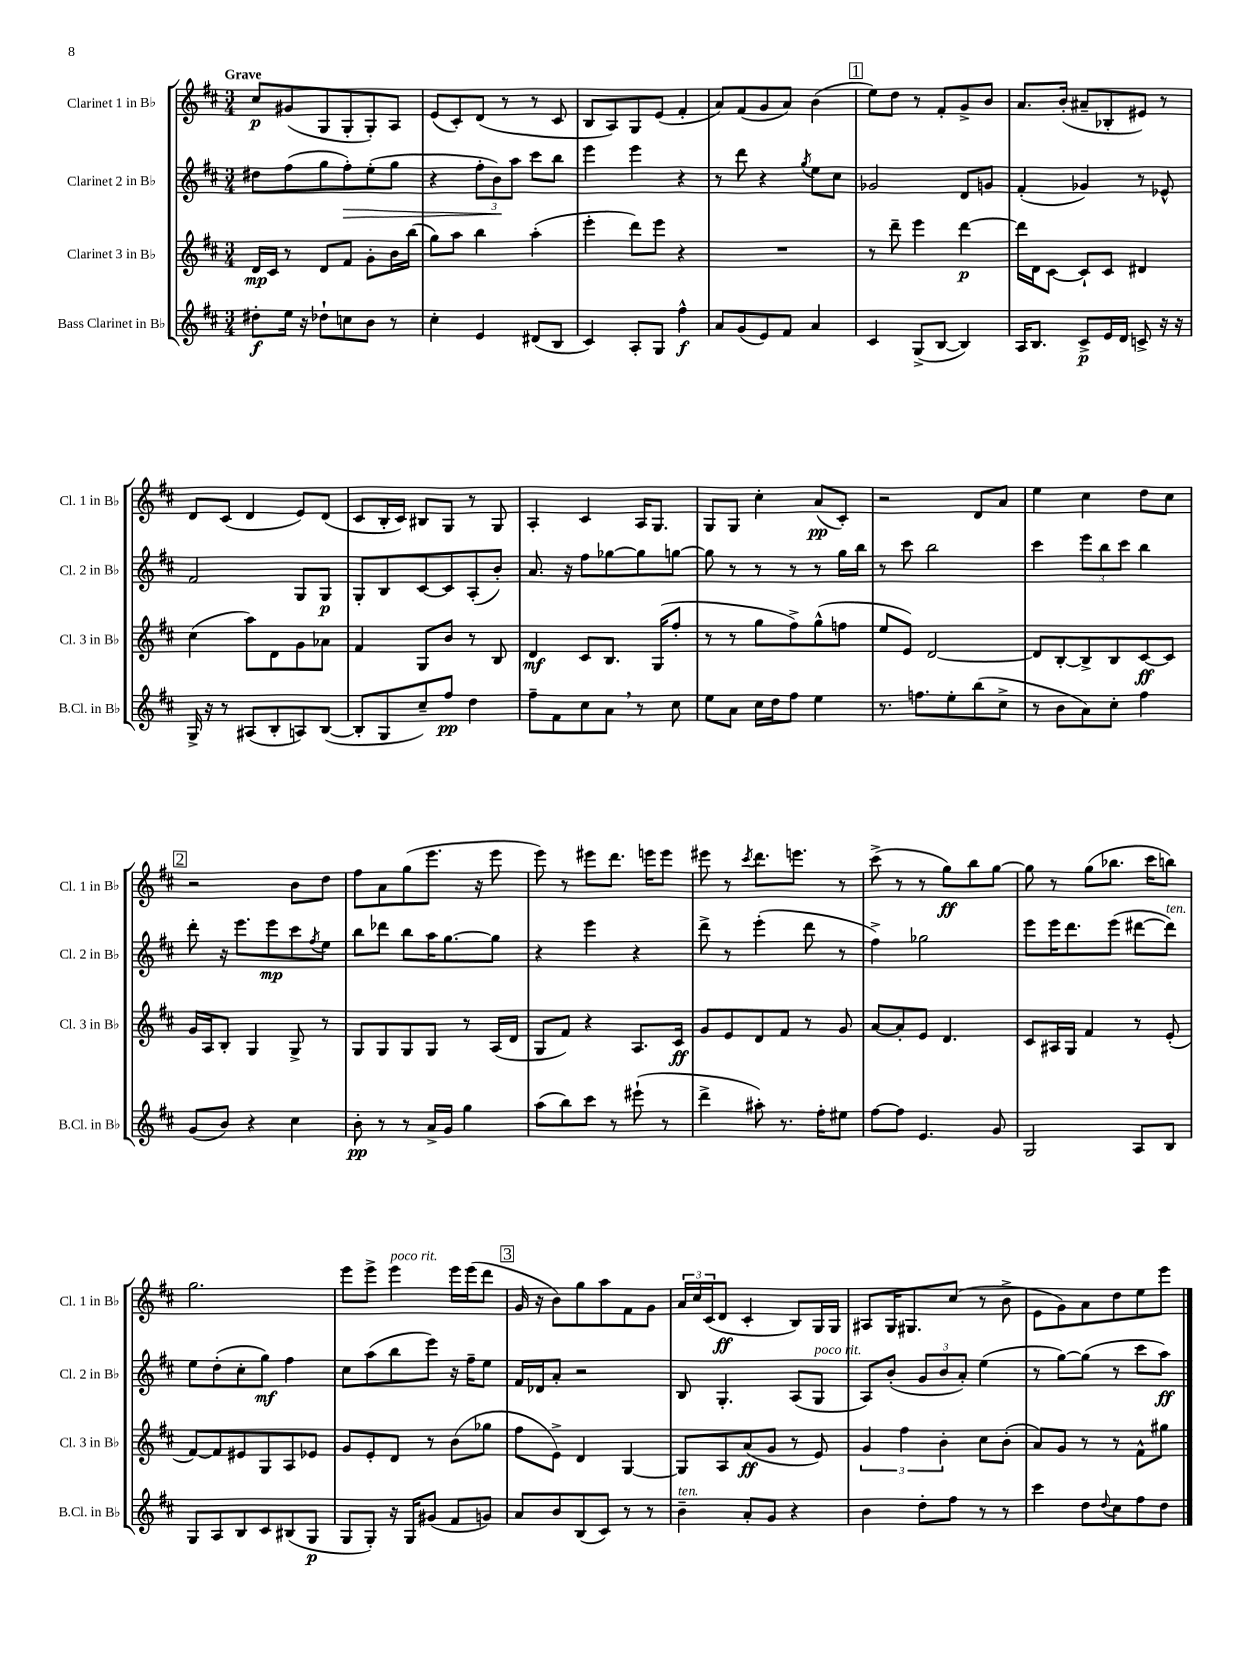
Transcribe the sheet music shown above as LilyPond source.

<<
\new StaffGroup <<
\new Staff = "s0" \with { instrumentName = "Clarinet 1 in Bb" shortInstrumentName = "Cl. 1 in Bb" } {
    \clef treble \key d \major \numericTimeSignature \time 3/4 \tempo "Grave"
    cis''8\p gis'8( g8 g8-. g8-.) a8 |
    e'8( cis'8-.) d'8( r8 r8 cis'8 |
    b8 a8) g8 e'8( fis'4-. |
    a'8) fis'8( g'8 a'8) b'4( |
    \mark \markup { \box "1" } e''8) d''8 r8 fis'8-. g'8-> b'8 |
    a'8. b'16-.( ais'8-- bes8-. eis'8) r8 |
    d'8 cis'8( d'4 e'8) d'8( |
    cis'8 b16-. cis'16) bis8 g8 r8 g8 |
    a4-. cis'4 a16 g8. |
    g8 g8 cis''4-. a'8\pp( cis'8-.) |
    r2 d'8 a'8 |
    e''4 cis''4 d''8 cis''8 |
    \mark \markup { \box "2" } r2 b'8 d''8 |
    fis''8 a'8 g''8( e'''8. r16 e'''8 |
    e'''8) r8 eis'''8 d'''8. e'''16 e'''8 |
    eis'''8 r8 \acciaccatura { cis'''8 } d'''8. e'''8. r8 |
    cis'''8->( r8 r8 g''8\ff) b''8 g''8~ |
    g''8 r8 g''8( bes''8. cis'''16 b''8) |
    g''2. |
    e'''8 e'''8-> e'''4^\markup { \italic "poco rit." } e'''16 e'''16( d'''8 |
    \mark \markup { \box "3" } g'16 r16 b'8) g''8 a''8 fis'8 g'8 |
    \tuplet 3/2 { a'16 cis''16 cis'16( } d'8\ff cis'4-. b8) g16 g16 |
    ais8 g16 gis8. cis''8( r8 b'8-> |
    e'8 g'8) a'8 d''8 e''8 e'''8 \bar "|." |
}
\new Staff = "s1" \with { instrumentName = "Clarinet 2 in Bb" shortInstrumentName = "Cl. 2 in Bb" } {
    \clef treble \key d \major \numericTimeSignature \time 3/4
    dis''8 fis''8( g''8 fis''8-.\>) e''8-.( g''8 |
    r4 \tuplet 3/2 { fis''8-. b'8\!) a''8 } cis'''8 b''8 |
    e'''4 e'''4 r4 |
    r8 d'''8 r4 \acciaccatura { g''8 } e''8 cis''8 |
    \mark \markup { \box "1" } ges'2 d'8 g'8 |
    fis'4-.( ges'4) r8 ees'8-^ |
    fis'2 g8 g8\p |
    g8-. b8 cis'8~ cis'8 a8-.( b'8-.) |
    a'8. r16 fis''8 ges''8~ ges''8 g''8~ |
    g''8 r8 r8 r8 r8 g''16 b''16 |
    r8 cis'''8 b''2 |
    cis'''4 \tuplet 3/2 { e'''8 b''8 cis'''8 } b''4 |
    \mark \markup { \box "2" } d'''8-. r16 e'''8. e'''8\mp cis'''8 \acciaccatura { fis''8 } e''8 |
    b''8 des'''8 b''8 a''16 g''8.~ g''8 |
    r4 e'''4 r4 |
    d'''8-> r8 e'''4-.( d'''8 r8 |
    fis''4->) ges''2 |
    e'''8 e'''16 d'''8. e'''8( dis'''8~ dis'''8^\markup { \italic "ten." }) |
    e''8 d''8-.( cis''8-. g''8\mf) fis''4 |
    cis''8 a''8( b''8 e'''8) r16 fis''16-- e''8 |
    \mark \markup { \box "3" } fis'16 des'16 a'8-. r2 |
    b8 g4.-. a8( g8^\markup { \italic "poco rit." } |
    a8) b'8-.( \tuplet 3/2 { g'8 b'8 a'8-.) } e''4( |
    r8 g''8~) g''8( r8 cis'''8 a''8\ff) \bar "|." |
}
\new Staff = "s2" \with { instrumentName = "Clarinet 3 in Bb" shortInstrumentName = "Cl. 3 in Bb" } {
    \clef treble \key d \major \numericTimeSignature \time 3/4
    d'16\mp cis'16 r8 d'8 fis'8 g'8-. b'16 b''16( |
    g''8) a''8 b''4 a''4-.( |
    e'''4-. d'''8) e'''8 r4 |
    R2. |
    \mark \markup { \box "1" } r8 d'''8-- e'''4 d'''4~\p |
    d'''16 d'16 cis'8~ cis'8-! cis'8 dis'4 |
    cis''4( a''8) d'8 g'8 aes'8 |
    fis'4 g8 b'8 r8 b8 |
    d'4\mf cis'8 b8. g16( fis''8-. |
    r8 r8 g''8 fis''8->) g''8-^( f''8 |
    e''8 e'8) d'2~ |
    d'8 b8~-. b8-> b8 cis'8~\ff cis'8 |
    \mark \markup { \box "2" } g'16 a16 b8-. g4 g8-> r8 |
    g8 g8 g8 g8 r8 a16( d'16 |
    g8 fis'8) r4 a8. cis'16\ff |
    g'8 e'8 d'8 fis'8 r8 g'8 |
    a'8~ a'8-. e'8 d'4. |
    cis'8 ais16 g16 fis'4 r8 e'8-.( |
    fis'8~) fis'8 eis'8 g8 a8 ees'8 |
    g'8 e'8-. d'8 r8 b'8( ges''8 |
    \mark \markup { \box "3" } fis''8 e'8->) d'4 g4~ |
    g8 a8 a'8\ff( g'8 r8 e'8) |
    \tuplet 3/2 { g'4 fis''4 b'4-. } cis''8 b'8-.( |
    a'8) g'8 r8 r8 fis'8-^ gis''8 \bar "|." |
}
\new Staff = "s3" \with { instrumentName = "Bass Clarinet in Bb" shortInstrumentName = "B.Cl. in Bb" } {
    \clef treble \key d \major \numericTimeSignature \time 3/4
    dis''8-.\f e''16 r16 des''8-! c''8 b'8 r8 |
    cis''4-. e'4 dis'8( b8 |
    cis'4) a8-. g8 fis''4-^\f |
    a'8 g'8( e'8) fis'8 a'4 |
    \mark \markup { \box "1" } cis'4 g8->( b8~ b4) |
    a16 b8. cis'8->\p e'16 d'16 c'8-> r16 r16 |
    g16-> r16 r8 ais8( b8-. a8) b8~( |
    b8-. g8 cis''8--) fis''8\pp d''4 |
    fis''8-- fis'8 cis''8 a'8 \breathe r8 cis''8 |
    e''8 a'8 cis''16 d''16 fis''8 e''4 |
    r8. f''8. e''8-. b''8( cis''8-> |
    r8 b'8 a'8) cis''8-. fis''4 |
    \mark \markup { \box "2" } g'8( b'8) r4 cis''4 |
    b'8-.\pp r8 r8 a'16-> g'16 g''4 |
    a''8( b''8) cis'''8 r8 eis'''8-!( r8 |
    d'''4-> ais''8-.) r8. fis''16-. eis''8 |
    fis''8~ fis''8 e'4. g'8 |
    g2 a8 b8 |
    g8 a8 b8 cis'8 bis8( g8\p |
    g8 g8-.) r16 g16 gis'8( fis'8 g'8) |
    \mark \markup { \box "3" } a'8 b'8 b8( cis'8) r8 r8 |
    b'4--^\markup { \italic "ten." } a'8-. g'8 r4 |
    b'4 d''8-. fis''8 r8 r8 |
    cis'''4 d''8 \appoggiatura { d''8 } cis''8 fis''8 d''8 \bar "|." |
}
>>
>>
\layout { \context { \Score \remove "Bar_number_engraver" } }
